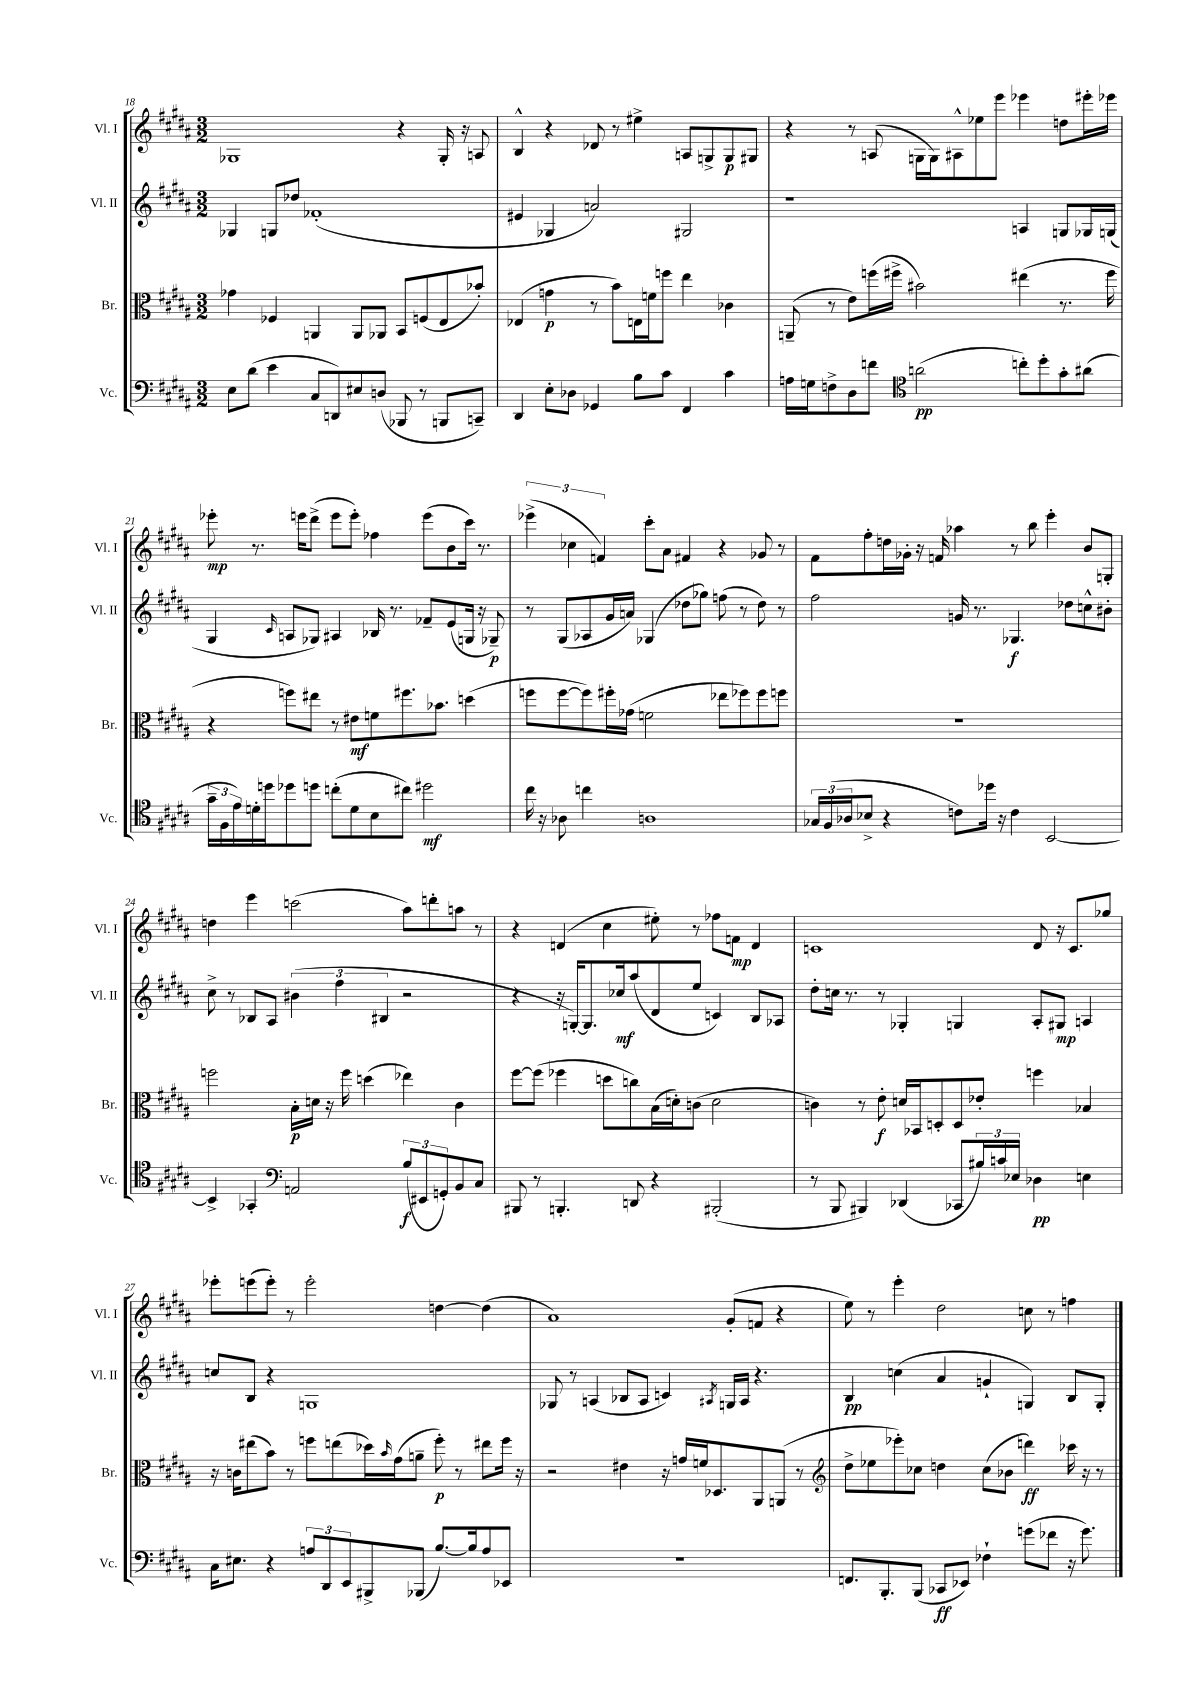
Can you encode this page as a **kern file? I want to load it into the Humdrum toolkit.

**kern	**dynam	**kern	**dynam	**kern	**dynam	**kern	**dynam
*part4	*part4	*part3	*part3	*part2	*part2	*part1	*part1
*staff4	*staff4	*staff3	*staff3	*staff2	*staff2	*staff1	*staff1
*I"Vc.	*	*I"Br.	*	*I"Vl. II	*	*I"Vl. I	*
*I'Vc.	*	*I'Br.	*	*I'Vl. II	*	*I'Vl. I	*
*clefF4	*	*clefC3	*	*clefG2	*	*clefG2	*
*k[f#c#g#d#a#]	*	*k[f#c#g#d#a#]	*	*k[f#c#g#d#a#]	*	*k[f#c#g#d#a#]	*
*M3/2	*	*M3/2	*	*M3/2	*	*M3/2	*
=18	=18	=18	=18	=18	=18	=18	=18
8E\L	.	4g-X\	.	4G-X/	.	1G-X	.
(8d#\J	.	.	.	.	.	.	.
4e\	.	4F-X/	.	8Gn/L	.	.	.
.	.	.	.	8dd-X/J	.	.	.
8C#/L	.	4AAn/	.	(1f-X'	.	.	.
8DDn/)	.	.	.	.	.	.	.
8E#X/	.	8AA/L	.	.	.	.	.
(8Dn/J	.	8AA-X/J	.	.	.	.	.
8BBB-X/	.	8BB/L	.	.	.	4r	.
8r	.	(8Fn/	.	.	.	.	.
8BBBn/L	.	8E/	.	.	.	16G-'/	.
.	.	.	.	.	.	16r	.
8CCn~/J)	.	8b-X'/J)	.	.	.	8An/	.
=19	=19	=19	=19	=19	=19	=19	=19
4DD#/	.	(4E-X/	.	4e#X/	.	4B^^/	.
8E'\L	.	4gn\	p	4G-X/	.	4r	.
8D-X\J	.	.	.	.	.	.	.
4GG-X/	.	8r	.	2an/)	.	8d-X/	.
.	.	8b\L)	.	.	.	8r	.
8B\L	.	16En\L	.	.	.	4ee#X^\	.
.	.	16fn\J	.	.	.	.	.
8c#\J	.	8ffn\J	.	.	.	.	.
4FF#/	.	4ee\	.	2G#X/	.	8An/L	.
.	.	.	.	.	.	8Gn^/	.
4c#\	.	4c-X\	.	.	.	8G/	p
.	.	.	.	.	.	8G#X/J	.
=20	=20	=20	=20	=20	=20	=20	=20
16An\LL	.	(8AAn~/	.	1r	.	4r	.
16Gn\J	.	.	.	.	.	.	.
8Fn^\	.	8r	.	.	.	.	.
8D#\	.	8e\L)	.	.	.	8r	.
8fn\J	.	(16ffn\L	.	.	.	(8An/	.
.	.	16ff#X^\JJ	.	.	.	.	.
*clefC4	*	*	*	*	*	*	*
(2an\	pp	2b#X\)	.	.	.	16Gn\LL	.
.	.	.	.	.	.	16G\J)	.
.	.	.	.	.	.	8A#X^^\	.
.	.	.	.	.	.	8ee-X\	.
.	.	.	.	.	.	8eee\J	.
8ccn'\L)	.	(4ee#X\	.	4An/	.	4eee-X\	.
8dd#'\	.	.	.	.	.	.	.
8g#'\	.	8.r	.	8Gn/L	.	8ddn\L	.
(8a#X\J	.	.	.	16G-X/L	.	16eee#X'\L	.
.	.	16ff#\	.	(16Gn/JJ	.	16eee-X\JJ	.
!!LO:LB:g=z
=21	=21	=21	=21	=21	=21	=21	=21
24g#~\LL	.	4r	.	4G#/	.	8eee-X'\	mp
24F#\	.	.	.	.	.	.	.
24e\)	.	.	.	.	.	.	.
16dn'\	.	.	.	.	.	8.r	.
16ddn\J	.	.	.	.	.	.	.
.	.	.	.	16qqc#/	.	.	.
8dd-X\	.	8ffn\L)	.	8An/L	.	.	.
.	.	.	.	.	.	16eeen\KL	.
8ddn\J	.	8ee#X\J	.	8G-X/J)	.	(8ddd#^\J	.
(8ccn'\L	.	8r	.	4A#X/	.	8eee\L	.
8d\	.	8e#X\L	mf	.	.	8eee'\J)	.
8B\	.	8fn\	.	16B-X/	.	4ff-X\	.
.	.	.	.	8.r	.	.	.
8cc#X\J)	.	8.ff#X\	.	.	.	.	.
2dd#X\	mf	.	.	8f-X~/L	.	(8eee\L	.
.	.	8.b-X\J	.	.	.	.	.
.	.	.	.	(8e/	.	8b\	.
.	.	(4ddn\	.	16Gn/Jk	.	16ccc#\Jk)	.
.	.	.	.	16r	.	8.r	.
.	.	.	.	8G-X~/)	p	.	.
=22	=22	=22	=22	=22	=22	=22	=22
16cc#\	.	8ffn\L	.	8r	.	(6eee-X^\	.
16r	.	.	.	.	.	.	.
8A-X\	.	[8ff\	.	(8G#/L	.	.	.
.	.	.	.	.	.	6cc-X\	.
4ccn\	.	8ff\])	.	8A-X/	.	.	.
.	.	.	.	.	.	6fn/)	.
.	.	16ff#X'\L	.	16g#/L	.	.	.
.	.	(16g-X\JJ	.	16an/JJ)	.	.	.
1An	.	2fn\	.	(4G-X/	.	8ccc#'\L	.
.	.	.	.	.	.	8a#\J	.
.	.	.	.	8dd-X\L	.	4f#X/	.
.	.	.	.	8gg-X\J)	.	.	.
.	.	8ee-X\L	.	(8ffn\	.	4r	.
.	.	8ff-X\)	.	8r	.	.	.
.	.	8ff-\	.	8dd-\)	.	8g-X/	.
.	.	8ffn\J	.	8r	.	8r	.
=23	=23	=23	=23	=23	=23	=23	=23
24G-X/LL	.	1.r	.	2ff#\	.	8f#\L	.
(24F#/	.	.	.	.	.	.	.
24A-X/J	.	.	.	.	.	.	.
8B-X^/J	.	.	.	.	.	8ff#'\	.
4r	.	.	.	.	.	16ddn\L	.
.	.	.	.	.	.	16g-X'\JJ	.
.	.	.	.	.	.	16r	.
.	.	.	.	.	.	16fn/	.
8cn\L)	.	.	.	16gn/	.	4aa-X\	.
.	.	.	.	8.r	.	.	.
16dd-X\Jk	.	.	.	.	.	.	.
16r	.	.	.	.	.	.	.
4c\	.	.	.	4.G-X/	f	8r	.
.	.	.	.	.	.	8bb\	.
[2BB/	.	.	.	.	.	4eee'\	.
.	.	.	.	8dd-X\L	.	.	.
.	.	.	.	8ccn^^\	.	8b/L	.
.	.	.	.	8b#X'\J	.	8Gn'/J	.
!!LO:LB:g=z
=24	=24	=24	=24	=24	=24	=24	=24
4BB^/]	.	2ffn\	.	8cc#^\	.	4ddn\	.
.	.	.	.	8r	.	.	.
4GG-X'/	.	.	.	8B-X/L	.	4eee\	.
.	.	.	.	8A#/J	.	.	.
*clefF4	*	*	*	*	*	*	*
2AAn/	.	16B'\LL	p	(6b#X\	.	(2cccn\	.
.	.	16dn\JJ	.	.	.	.	.
.	.	16r	.	.	.	.	.
.	.	.	.	6ff#\	.	.	.
.	.	16ff\	.	.	.	.	.
.	.	(4ddn\	.	.	.	.	.
.	.	.	.	6B#X/	.	.	.
(12B/L	f	4ee-X\)	.	2r	.	8aa#\L)	.
12EE#X/	.	.	.	.	.	.	.
.	.	.	.	.	.	8dddn'\	.
12GGn'/)	.	.	.	.	.	.	.
8BB/	.	4c#\	.	.	.	8aan\J	.
8C#/J	.	.	.	.	.	8r	.
=25	=25	=25	=25	=25	=25	=25	=25
8BBB#X/	.	[8ff#\L	.	4r	.	4r	.
8r	.	(8ff#\J]	.	.	.	.	.
4.BBBn'/	.	4ff-X\	.	16r	.	(4dn/	.
.	.	.	.	[16Gn'/KL)	.	.	.
.	.	.	.	8.G/]	.	.	.
.	.	8ddn\L	.	.	.	4cc#\	.
.	.	.	.	16cc-X/k	mf	.	.
8DDn/	.	8ccn\)	.	(8aa#/	.	.	.
4r	.	(16B\L	.	8d#/	.	8ee#X'\)	.
.	.	16dn'\J)	.	.	.	.	.
.	.	(8cn\J	.	8ee/J	.	8r	.
(2BBB#X'/	.	2d\	.	4cn/)	.	8ff-X\L	.
.	.	.	.	.	.	8fn\J	mp
.	.	.	.	8B/L	.	4d/	.
.	.	.	.	8A-X/J	.	.	.
=26	=26	=26	=26	=26	=26	=26	=26
8r	.	4cn\)	.	8dd#'\L	.	1cn	.
8BBB/	.	.	.	16ccn\Jk	.	.	.
.	.	.	.	8.r	.	.	.
4BBB#X/)	.	8r	.	.	.	.	.
.	.	8e'\	f	8r	.	.	.
(4DD-X/	.	16dn/LL	.	4G-X'/	.	.	.
.	.	16BB-X/J	.	.	.	.	.
.	.	8Dn'/	.	.	.	.	.
8CC-X/L	.	8D/	.	4Gn/	.	.	.
24B#X/L)	.	8e-X'/J	.	.	.	.	.
24cn/	.	.	.	.	.	.	.
24E-X/JJ	.	.	.	.	.	.	.
4D-X\	pp	4ffn\	.	8A#'/L	.	8d#/	.
.	.	.	.	8G#X/J	mp	16r	.
.	.	.	.	.	.	8.c/L	.
4En\	.	4B-X/	.	4An/	.	.	.
.	.	.	.	.	.	8gg-X/J	.
!!LO:LB:g=z
=27	=27	=27	=27	=27	=27	=27	=27
16C#\KL	.	16r	.	8ccn/L	.	8eee-X'\L	.
8.E#X\J	.	16cn\KL	.	.	.	.	.
.	.	(8ee#X\	.	8B/J	.	(8eeen\	.
4r	.	8b\J)	.	4r	.	8eee'\J)	.
.	.	8r	.	.	.	8r	.
12An/L	.	8ffn\L	.	1Gn	.	2eee'\	.
12DD#/	.	.	.	.	.	.	.
.	.	(8een\	.	.	.	.	.
12EE/	.	.	.	.	.	.	.
8BBB#X^/	.	16dd-X\L)	.	.	.	.	.
.	.	16qqb/	.	.	.	.	.
.	.	(16g#\J	.	.	.	.	.
(8BBB-X/J	.	8an~\J	.	.	.	.	.
[8.B/L)	.	8ff'\)	p	.	.	[4ddn\	.
.	.	8r	.	.	.	.	.
16B/k]	.	.	.	.	.	.	.
8A/	.	8ee#X\L	.	.	.	(4dd\]	.
8EE-X/J	.	16ff\Jk	.	.	.	.	.
.	.	16r	.	.	.	.	.
=28	=28	=28	=28	=28	=28	=28	=28
1.r	.	2r	.	8G-X/	.	1a#)	.
.	.	.	.	8r	.	.	.
.	.	.	.	(4An/	.	.	.
.	.	4e#X\	.	8B-X/L	.	.	.
.	.	.	.	8A/J	.	.	.
.	.	16r	.	4cn/)	.	.	.
.	.	16gn/LL	.	.	.	.	.
.	.	16fn/J	.	.	.	.	.
.	.	8.D-X/	.	.	.	.	.
.	.	.	.	8qA#X/	.	.	.
.	.	.	.	16Gn/LL	.	(8g#'/L	.
.	.	.	.	16A#/JJ	.	.	.
.	.	8AA#/	.	4.r	.	8fn/J	.
.	.	(8AAn/J	.	.	.	4r	.
.	.	8r	.	.	.	.	.
=29	=29	=29	=29	=29	=29	=29	=29
*	*	*clefG2	*	*	*	*	*
8.FFn/L	.	8dd#^\L	.	4B/	pp	8ee\)	.
.	.	8ee-X\	.	.	.	8r	.
8.BBB'/	.	.	.	.	.	.	.
.	.	8eee-X'\)	.	(4ccn\	.	4eee'\	.
(8BBB/J	.	8cc-X\J	.	.	.	.	.
8CC-X/L	ff	4ddn\	.	4a#/	.	2dd#\	.
8EE-X/J)	.	.	.	.	.	.	.
4F-X`\	.	(8cc-\L	.	4gn`/	.	.	.
.	.	8b-X\J	.	.	.	.	.
(8gn\L	.	4dddn\)	ff	4Gn/)	.	8ccn\	.
8f-X\J	.	.	.	.	.	8r	.
16r	.	16ccc-X\	.	8B/L	.	4ffn\	.
8.g\)	.	16r	.	.	.	.	.
.	.	8r	.	8G'/J	.	.	.
==	==	==	==	==	==	==	==
*-	*-	*-	*-	*-	*-	*-	*-
